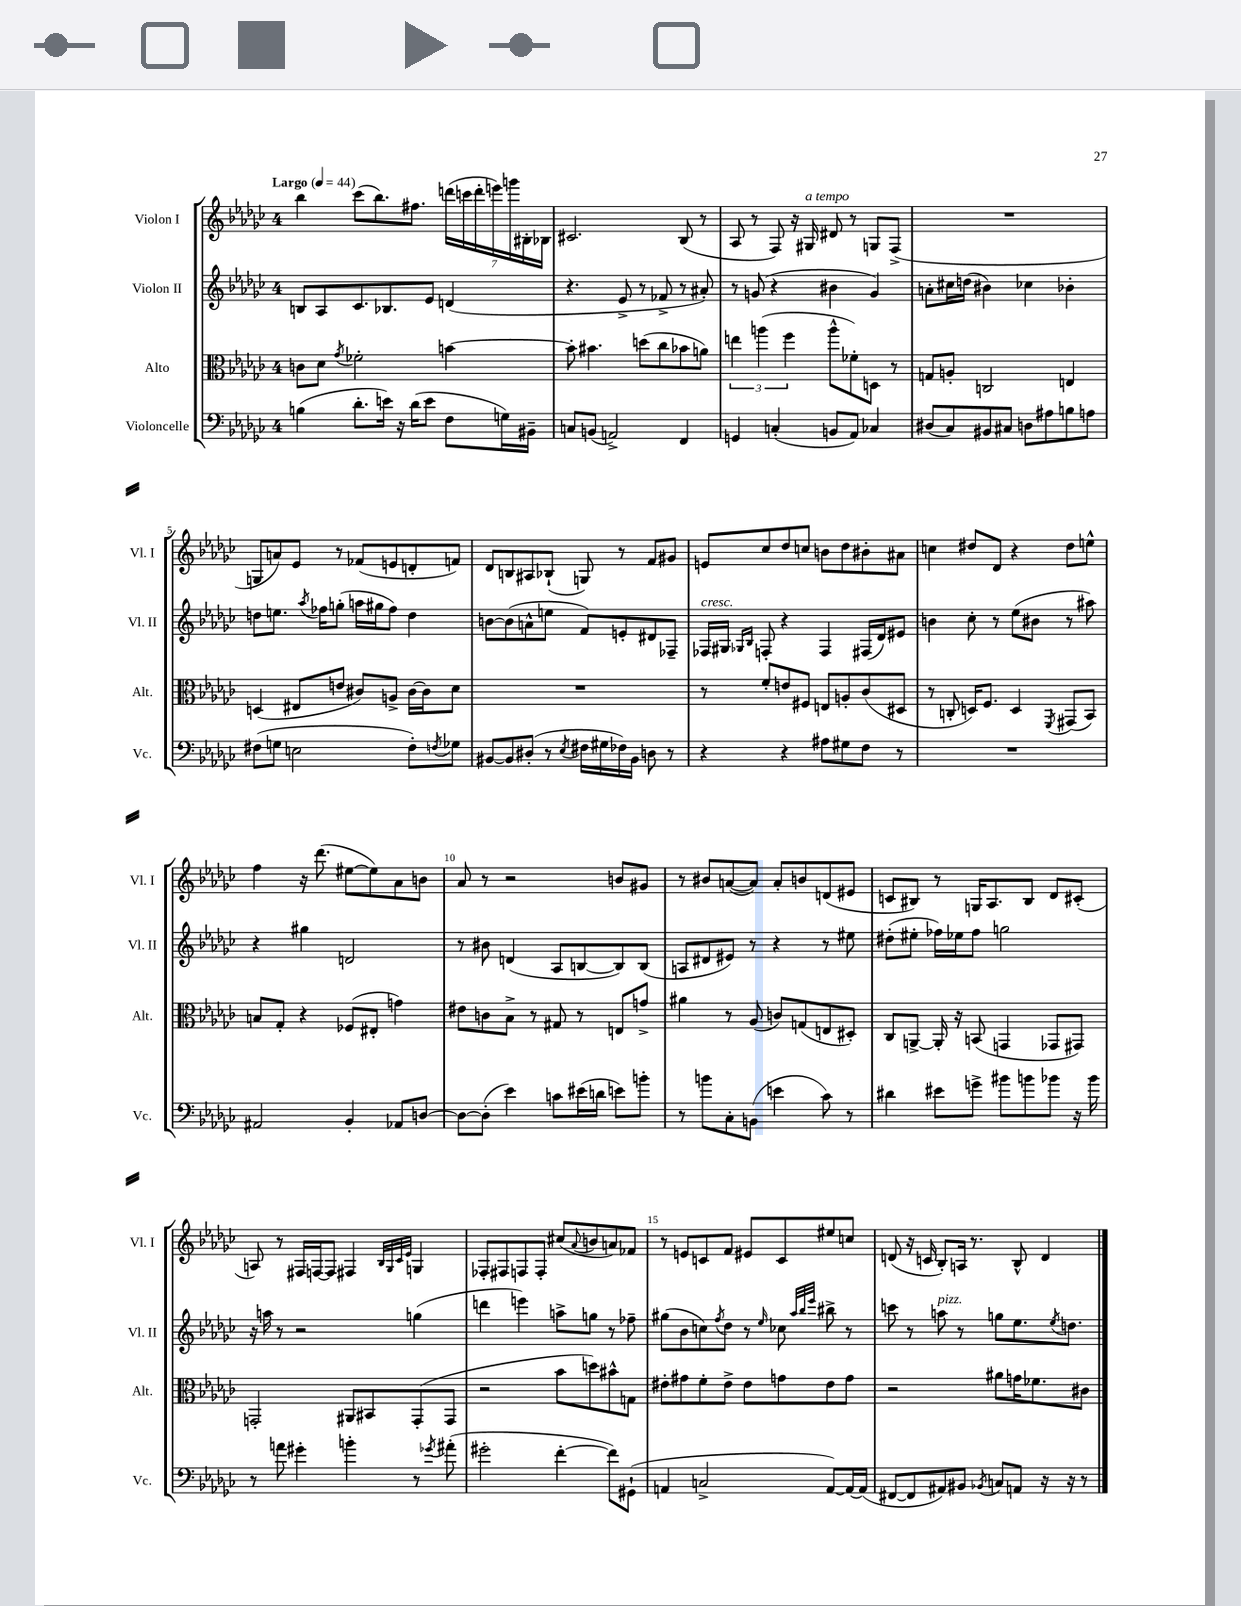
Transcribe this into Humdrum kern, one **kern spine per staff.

**kern	**kern	**kern	**kern
*part4	*part3	*part2	*part1
*staff4	*staff3	*staff2	*staff1
*I"Violoncelle	*I"Alto	*I"Violon II	*I"Violon I
*I'Vc.	*I'Alt.	*I'Vl. II	*I'Vl. I
*clefF4	*clefC3	*clefG2	*clefG2
*k[b-e-a-d-g-c-]	*k[b-e-a-d-g-c-]	*k[b-e-a-d-g-c-]	*k[b-e-a-d-g-c-]
*M4/4	*M4/4	*M4/4	*M4/4
*MM44	*MM44	*MM44	*MM44
=1	=1	=1	=1
!	!	!	!LO:TX:a:B:t=Largo
(4Bn\	8cn\L	8Bn/L	4bb-\
.	8d-\J	8A-/	.
.	8qg-/	.	.
8.d-'\L	2f-X'\	8.c-/	(8ccc-\L
.	.	.	8.bb-\)
16en\Jk)	.	8.B-X/	.
16r	.	.	.
(16d-\KL	.	.	8.ff#X\J
8e\J	.	8e-/J	.
8F\L	[4bn\	(4dn/	(28dddn\LL
.	.	.	28cccn\
.	.	.	28ddd'\
.	.	.	28eeen\)
16Gn\L)	.	.	.
.	.	.	28gggn\
.	.	.	28B#X'\
16BB#X~\JJ	.	.	.
.	.	.	28B-X\JJ
=2	=2	=2	=2
8Cn/L	8b'\]	4.r	2.c#X/
(8BBn/J	4.b#X\	.	.
2AAn^/)	.	.	.
.	.	8e-^/	.
.	(8ddn\L	8r	.
.	8cc-\	8f-X^/	.
4FF/	8b-X\	8r	(8B-/
.	8an\J)	8a#X'/)	8r
=3	=3	=3	=3
4GGn/	6een\	8r	8A-/
.	.	(8gn/	8r
.	(6aan\	.	.
(4Cn'/	.	4r	8F/)
.	6ff\	.	.
.	.	.	16r
!	!	!	!LO:TX:a:i:t=a tempo
.	.	.	16G#X/
8BBn/L	8aa^^\L	4b#X\	8d#X/
8AA-/J)	8f-X'\)	.	8r
4C-X/	8Dn\J	4g/)	8Gn/L
.	8r	.	(8F^/J
=4	=4	=4	=4
(8D#X/L	8Gn/L	8an'\L	1r
8C-/)	8An'/J	16cc#X\L	.
.	.	(16ddn\JJ	.
8BB#X/	2Cn/	4b#X\)	.
8C#X/J	.	.	.
8Dn\L	.	4cc-X\	.
8A#X\	.	.	.
8Bn\	4En/	4b-X'\	.
8An\J	.	.	.
!!LO:LB:g=z
=5	=5	=5	=5
(8F#X\L	(4Dn/	8ddn\L	8Gn/L
8Gn\J	.	8.een\J	8an/)
2En\	8E#X/L	.	8e-/J
.	.	8qaa-/	.
.	.	16ff-X\KL	.
.	8en/J	(8ggn'\J	8r
.	8c#X/L)	16aan\LL	(8f-X/L
.	.	16gg#X\J	.
.	8An^/J	8ff-\J)	8en/
8F#'\L)	[16c#\LL	4dd\	8dn'/
.	16c#\J]	.	.
8qFn/	.	.	.
8G-X\J	8d-\J	.	8fn/J)
=6	=6	=6	=6
[8BB#X/L	1r	[8bn\L	8d-/L
8BB#/]	.	(8b\]	8Bn/
(8D#X'/J	.	8an^^\	8A#X/
8r	.	8een\J	(8B-X`/J
8qE-/	.	.	.
16F#X\LL	.	8f/L)	8Gn/)
16G#X\	.	.	.
16F-X\)	.	8en'/	8r
16BB#\JJ	.	.	.
8Dn\	.	8d#X/	8f/L
8r	.	8F-X~/J	8g#X/J
=7	=7	=7	=7
!	!	!LO:TX:a:i:t=cresc.	!
4r	8r	16F-X/LL	8en/L
.	.	16G#X/JJ	.
.	.	16qqG-X/LL	.
.	.	16qqB-/JJ	.
.	8f'/L	8Fn'/	8cc-/
4r	8en/	4r	8dd-/
.	8F#X/J	.	8ccn/J
8A#X\L	8En/L	4F/	8bn\L
8G#X\	8An'/	.	8dd-\
8F\J	(8c-/	(16F#X/LL	8b#X'\
.	.	16d-/J)	.
8r	8D#X/J	8e#X/J	8a#X\J
=8	=8	=8	=8
1r	8r	4bn\	4ccn\
.	8Cn'/	.	.
.	16Dn/KL)	8cc-'\	8dd#X/L
.	8.F/J	.	.
.	.	8r	8d-/J
.	4D/	(8ee-\L	4r
.	.	8b#X\J	.
.	8qFF/	.	.
.	(8GG#X/L	8r	8dd#\L
.	8BB-/J)	8aa#X\)	8een^^\J
!!LO:LB:g=z
=9	=9	=9	=9
2AA#X/	8Bn/L	4r	4ff\
.	8G-'/J	.	.
.	4r	4gg#X\	16r
.	.	.	(8.ddd-\
4BB-'/	(8F-X/L	2dn/	[8ee#X\L
.	8E#X'/J	.	8ee#\])
8AA-X/L	4gn\)	.	8a-\
[8Dn/J	.	.	8bn\J
=10	=10	=10	=10
8D\L_	8e#X\L	8r	8a-/
(8D'\J]	8cn\	8b#X\	8r
4e-\)	8B-^\J	(4dn/	2r
.	8r	.	.
8cn\L	8G#X/	8A-/L	.
(16e#X\L	8r	[8Bn/	.
16dn\JJ	.	.	.
8en\L)	8En/L	8B/])	8bn/L
8bn'\J	8gn^/J	(8B/J	8g#X/J
=11	=11	=11	=11
8r	4a#X\	8An/L	8r
8bn\L	.	8d#X/	8b#X/L
8C-'\	8r	8e#X/J)	([8an/
(8BBn\J	(8A-/	8r	8a/J])
4en\	8cn/L)	4r	8a'/L
.	(8Gn/	.	8bn/
8c-\)	8En/	8r	(8dn/
8r	8D#X'/J)	8ee#X\	8e#X/J
=12	=12	=12	=12
4d#X\	8C-/L	(8dd#X'\L	8cn/L
.	[8AAn^/J	8ee#X'\J	8B#X/J)
8e#X\L	16AA'/]	16ff-X\LL)	8r
.	16r	16ee-X\J	.
8gn^\J	(8BBn/	8ff-\J	16Gn/KL
.	.	.	8.A-/
8b#X\L	4GGn/	2ggn\	.
8bn\	.	.	8B#/J
8b-X\J	8GG-X/L	.	8d-/L
16r	8GG#X/J)	.	(8c#X'/J
16b-\	.	.	.
!!LO:LB:g=z
=13	=13	=13	=13
8r	2GGn'/	16r	8An/)
.	.	16aan\	.
8an\	.	8r	8r
4g#X'\	.	2r	16F#X/LL
.	.	.	[16Fn/J
.	.	.	8F/J]
4bn'\	8AA#X/L	.	4F#X/
.	8BB#X/	.	.
.	.	.	32qqB-/LLL
.	.	.	32qqG-/
.	.	.	32qqc-/
.	.	.	32qqe-/JJJ
8r	(8GG'/	(4ggn\	4Gn/
8qg-X/	.	.	.
(8a#X'\	8GG/J	.	.
=14	=14	=14	=14
2g#X'\	2r	4dddn\	8F-X'/L
.	.	.	8F#X/
.	.	4eeen\)	8Fn/
.	.	.	8F'/J
[4f'\	8b-\L	8aan^\L	(8cc#X/L
.	.	.	8qqa-/
.	8ddn\)	8ggn\J	8bn/
8f\L])	8b#X^^\	8r	8an/)
(8GG#X`\J	8Gn\J	8ff-X~\	8f-X/J
=15	=15	=15	=15
4AAn/	8e#X'\L	(8gg#X\L	8r
.	8g#X\	8b-\	8en/L
2Cn^/	8f'\	8ccn\)	8cn/
.	.	8qff/	.
.	8e#^\J	8dd-\J	8f/J
.	8e#\L	8r	8e#X/L
.	.	16qqee-/	.
.	8gn\	8cc-X\	8c/
.	.	32qqaa-/LLL	.
.	.	32qqbb-/	.
.	.	32qqeee-/JJJ	.
[8AA/L)	8e#\	8bb#X^\	8ee#X/
16AA/L_	8g\J	8r	8ccn/J
(16AA/JJ]	.	.	.
=16	=16	=16	=16
[8FF#X/L	2r	8cccn\	(8dn/
8FF#/]	.	8r	16r
.	.	.	16cn/
!	!	!LO:TX:a:i:t=pizz.	!
8AA#X/)	.	8aan\	8B-'/L)
8BB#X/J	.	8r	16An/Jk
.	.	.	8.r
8qBB-X/	.	.	.
8Cn/L	8a#X\L	8ggn\L	.
8AAn/J	16gn\K	8.ee-\	8B-^^/
.	8.f-X\	.	.
16r	.	.	4d/
.	.	8qee-/	.
16r	.	8.ddn\J	.
8r	8c#X\J	.	.
==	==	==	==
*-	*-	*-	*-
